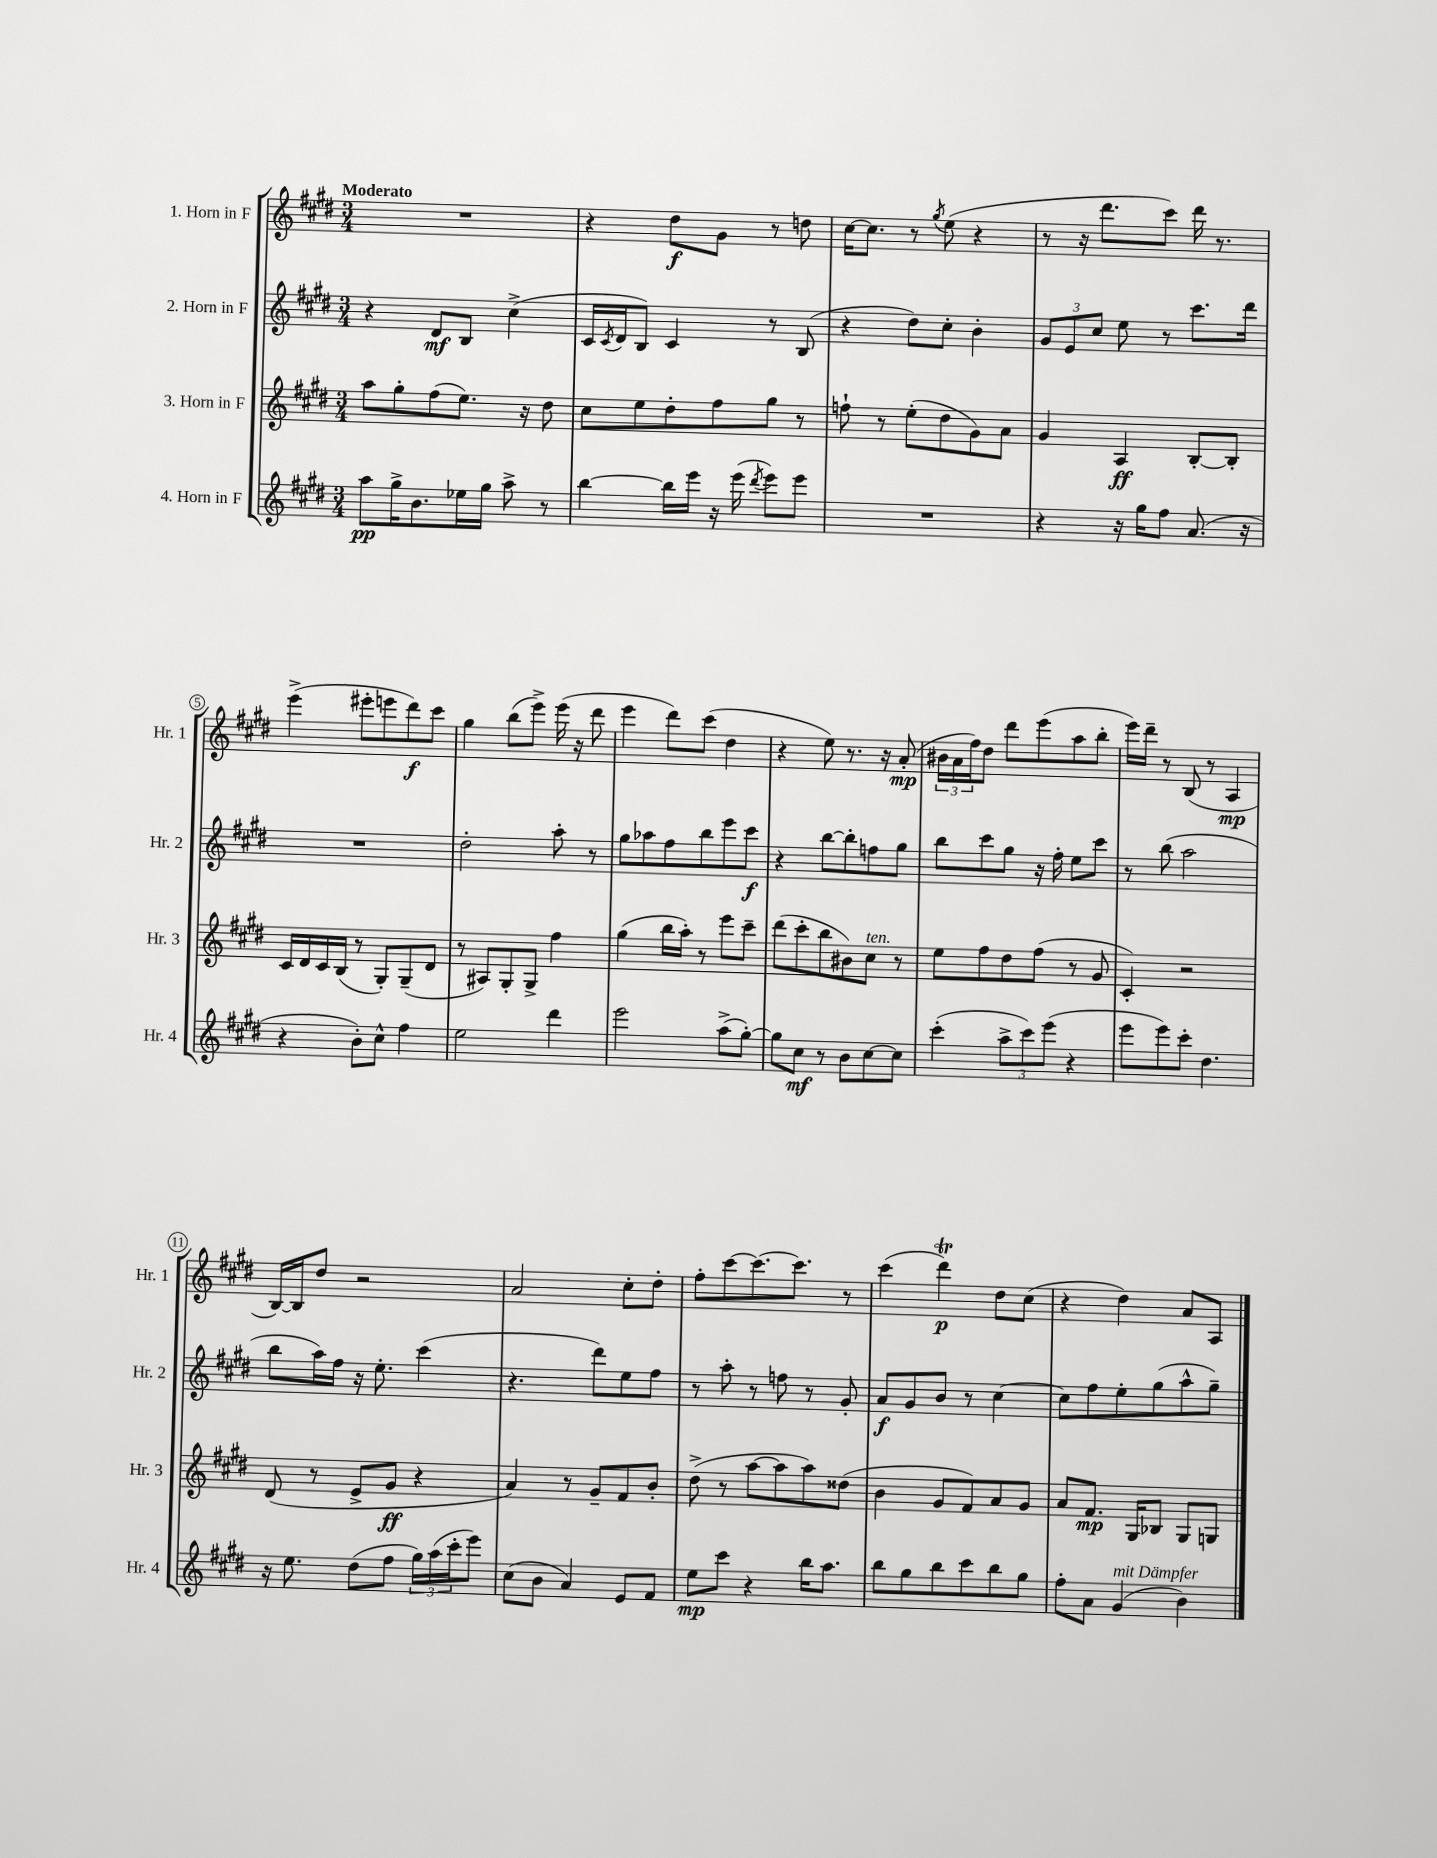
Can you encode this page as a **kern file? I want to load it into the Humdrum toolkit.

**kern	**kern	**kern	**kern
*staff4	*staff3	*staff2	*staff1
*clefG2	*clefG2	*clefG2	*clefG2
*k[f#c#g#d#]	*k[f#c#g#d#]	*k[f#c#g#d#]	*k[f#c#g#d#]
*M3/4	*M3/4	*M3/4	*M3/4
8aa	8aa	4r	2.r
16gg#^	8gg#'	.	.
8.b	.	.	.
.	(8ff#	8d#	.
16ee-	8.ee)	8B	.
16gg#	.	.	.
8aa^	.	(4cc#^	.
.	16r	.	.
8r	8dd#	.	.
=	=	=	=
[4bb	8cc#	16c#	4r
.	.	8qc#	.
.	.	16d#	.
.	8ee	8B)	.
16bb]	8dd#'	4c#	8dd#
16eee	.	.	.
16r	8ff#	.	8g#
(16eee	.	.	.
8qddd#	.	.	.
8eee)	8gg#	8r	8r
8eee	8r	(8B	8dd
=	=	=	=
2.r	8ff`	4r	[16cc#
.	.	.	8.cc#]
.	8r	.	.
.	(8ee'	8dd#)	8r
.	.	.	8qgg#
.	8dd#	8cc#'	(8ee
.	8g#)	4b'	4r
.	8a	.	.
=	=	=	=
4r	4g#	12g#	8r
.	.	12e	.
.	.	.	16r
.	.	12cc#	.
.	.	.	8.ddd#
16r	4A	8ee	.
16gg#	.	.	.
8ff#	.	8r	8ccc#)
(8.a	[8B'	8.ccc#	16ddd#
.	.	.	8.r
.	8B']	.	.
16r	.	16ddd#	.
=	=	=	=
4r	16c#	2.r	(4eee^
.	16d#	.	.
.	16c#	.	.
.	(16B	.	.
8b')	8r	.	8eee#'
8cc#^^	8G#')	.	8eee
4ff#	(8G#~	.	8ddd#)
.	8d#	.	8ccc#
=	=	=	=
2ee	8r	2dd#'	4gg#
.	8A#)	.	.
.	8G#'	.	(8bb
.	8G#^	.	8eee^)
4ddd#	4ff#	8aa'	(16eee
.	.	.	16r
.	.	8r	8ddd#
=	=	=	=
2eee	(4gg#	8gg#	4eee
.	.	8aa-	.
.	16bb	8ff#	8ddd#)
.	16aa')	.	.
.	8r	8bb	(8ccc#
(8aa^	8eee	8eee	4dd#
[8gg#')	8ccc#~	8ccc#	.
=	=	=	=
8gg#]	(8ddd#	4r	4r
8cc#	8ccc#'	.	.
8r	8bb	[8bb	8ee)
8b	8b#)	8bb']	8.r
[8cc#	8cc#	8ff	.
.	.	.	16r
8cc#]	8r	8gg#	(8a'
=	=	=	=
(4ccc#'	8ee	8bb	24b#
.	.	.	24a
.	.	.	24ff#)
.	8ff#	8ccc#	8dd#
12aa^	8dd#	8gg#	8ddd#
12ccc#)	.	.	.
.	(8ff#	16r	(8eee
(12eee	.	.	.
.	.	16ff#'	.
4r	8r	8ee	8aa
.	8g#	8ccc#	8bb'
=	=	=	=
8eee	4c#')	8r	16eee)
.	.	.	16ddd#~
8eee)	.	(8bb	8r
8ccc#'	2r	2aa	(8B
4.dd#	.	.	8r
.	.	.	4A
=	=	=	=
16r	(8d#	8bb	[16B)
8.ee	.	.	16B]
.	8r	16aa)	8dd#
.	.	16ff#	.
(8dd#	8e^	16r	2r
.	.	8.ee'	.
8ff#	8g#	.	.
24gg#)	4r	(4ccc#	.
(24aa	.	.	.
24ccc#'	.	.	.
8eee)	.	.	.
=	=	=	=
(8cc#	4a)	4.r	2a
8b	.	.	.
4a)	8r	.	.
.	8g#~	8ddd#)	.
8e	8f#	8ee	8cc#'
8f#	8b'	8ff#	8dd#'
=	=	=	=
8ee	(8dd#^	8r	8ff#'
8ccc#	8r	8aa'	[8ccc#
4r	[8aa	8r	8.ccc#_
.	8aa]	8ff	.
.	.	.	8.ccc#]
16bb	8aa)	8r	.
8.aa	.	.	.
.	(8dd##	8g#'	8r
=	=	=	=
8bb	4b	8a	(4ccc#
8gg#	.	8g#	.
8bb	8g#	8b	4ddd#)
8ccc#	8f#)	8r	.
8bb	8a	[4cc#	8dd#
8gg#	8g#	.	(8cc#
=	=	=	=
8ff#'	8a	8cc#]	4r
8a	8.f#	8ff#	.
(4g#	.	8ee'	4dd#)
.	16G#	.	.
.	8B-	(8gg#	.
4b)	8G#	8aa^^	8a
.	8G	8gg#~)	8A
==	==	==	==
*-	*-	*-	*-
